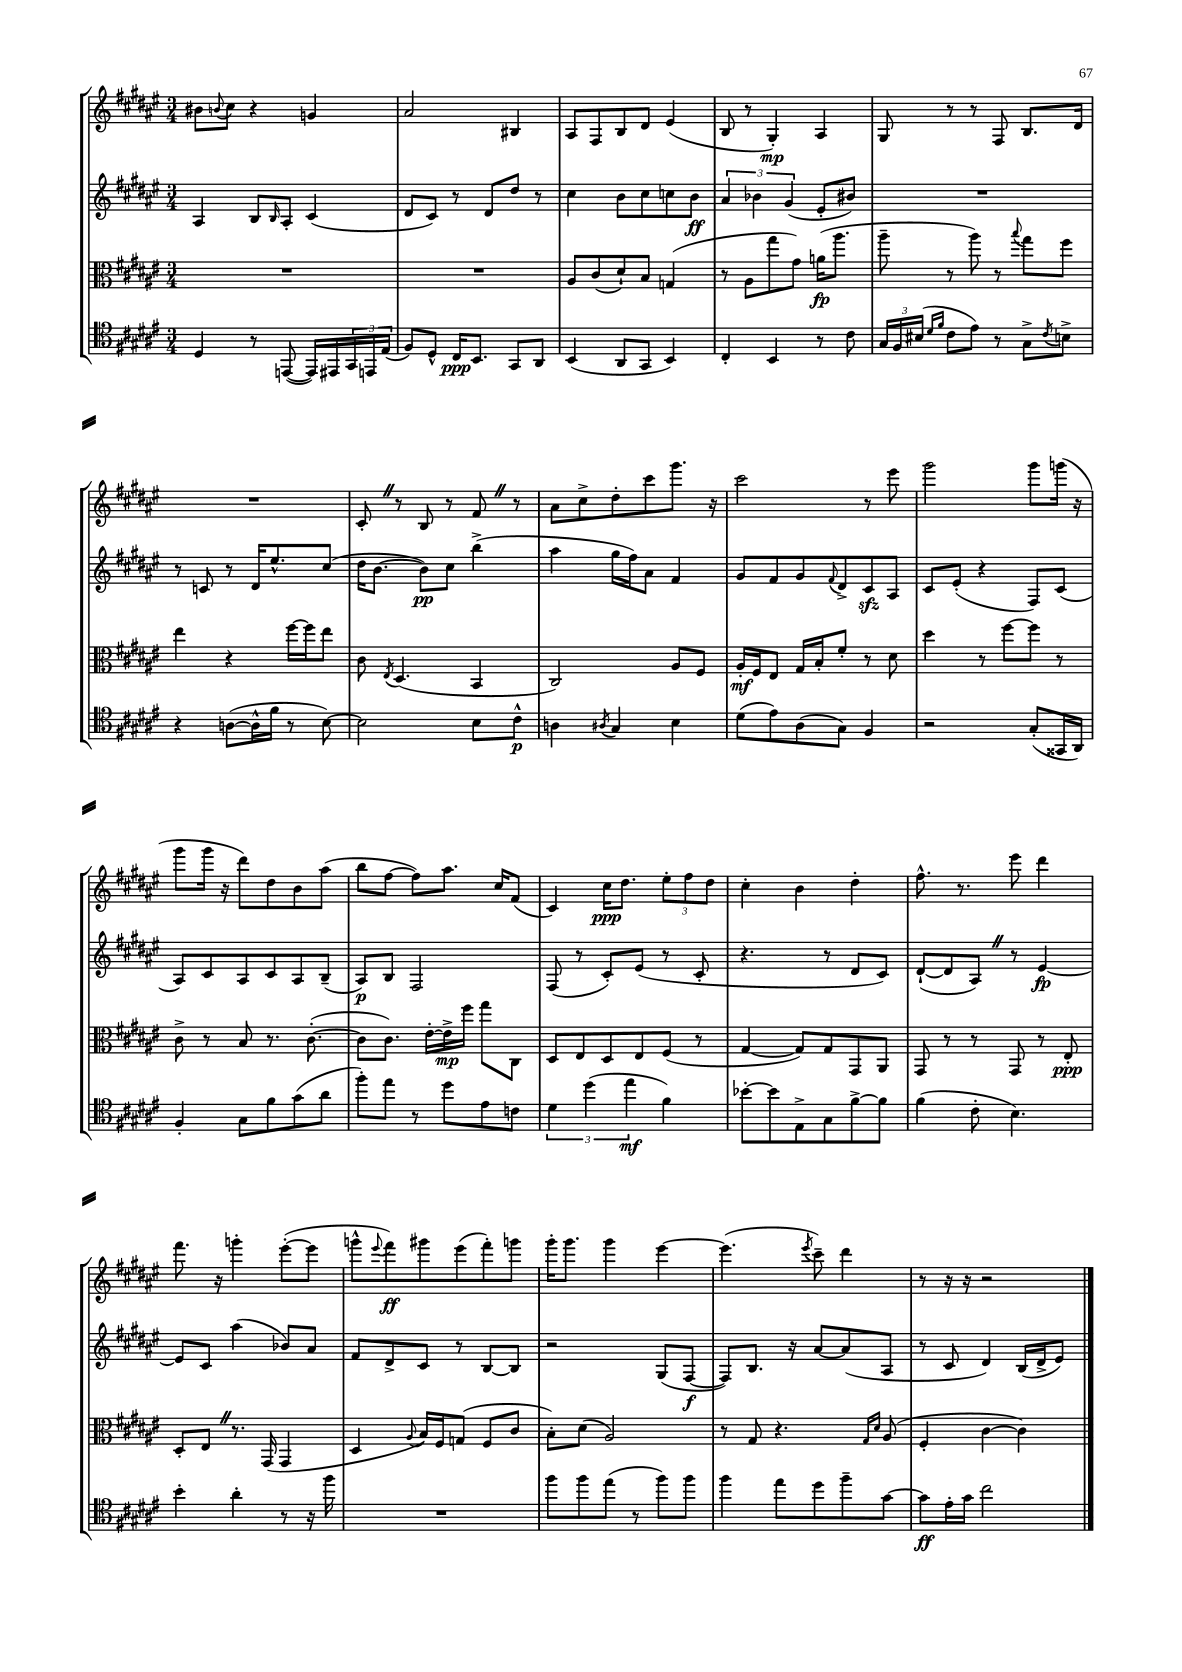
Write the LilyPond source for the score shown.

<<
\new StaffGroup <<
\new Staff = "s0" {
    \clef treble \key fis \major \numericTimeSignature \time 3/4
    bis'8 \appoggiatura { b'8 } cis''8 r4 g'4 |
    ais'2 bis4 |
    ais8 fis8 b8 dis'8 eis'4( |
    b8 r8 gis4-.\mp) ais4 |
    gis8 r8 r8 fis8 b8. dis'16 |
    R2. |
    cis'8-. \once \override BreathingSign.text = \markup { \musicglyph "scripts.caesura.straight" } \breathe r8 b8 r8 fis'8 \once \override BreathingSign.text = \markup { \musicglyph "scripts.caesura.straight" } \breathe r8 |
    ais'8 cis''8-> dis''8-. cis'''8 gis'''8. r16 |
    cis'''2 r8 eis'''8 |
    gis'''2 gis'''8 g'''16( r16 |
    gis'''8 gis'''16 r16 dis'''8) dis''8 b'8 ais''8( |
    b''8 fis''8~ fis''8) ais''8. cis''16 fis'8( |
    cis'4) cis''16\ppp dis''8. \tuplet 3/2 { eis''8-. fis''8 dis''8 } |
    cis''4-. b'4 dis''4-. |
    fis''8.-^ r8. eis'''8 dis'''4 |
    fis'''8. r16 g'''4-. eis'''8~-.( eis'''8 |
    g'''8-^ \appoggiatura { eis'''8 } fis'''8\ff) gis'''8 eis'''8( fis'''8-.) g'''8 |
    gis'''16-. gis'''8. gis'''4 eis'''4~ |
    eis'''4.( \acciaccatura { eis'''8 } cis'''8--) dis'''4 |
    r8 r16 r16 r2 \bar "|." |
}
\new Staff = "s1" {
    \clef treble \key fis \major \numericTimeSignature \time 3/4
    ais4 b8 \grace { b16 } ais8-. cis'4( |
    dis'8 cis'8) r8 dis'8 dis''8 r8 |
    cis''4 b'8 cis''8 c''8 b'8\ff |
    \tuplet 3/2 { ais'4 bes'4 gis'4( } eis'8-. bis'8) |
    R2. |
    r8 c'8 r8 dis'16 eis''8.-^ cis''8( |
    dis''16 b'8.~ b'8\pp) cis''8 b''4->( |
    ais''4 gis''16 fis''16) ais'8 fis'4 |
    gis'8 fis'8 gis'8 \appoggiatura { fis'8 } dis'8-> cis'8\sfz ais8 |
    cis'8 eis'8-.( r4 fis8) cis'8( |
    ais8) cis'8 ais8 cis'8 ais8 b8--( |
    ais8\p) b8 fis2 |
    fis8( r8 cis'8-.) eis'8( r8 cis'8-. |
    r4. r8 dis'8 cis'8) |
    dis'8~-!( dis'8 ais8) \once \override BreathingSign.text = \markup { \musicglyph "scripts.caesura.straight" } \breathe r8 eis'4~\fp |
    eis'8 cis'8 ais''4( bes'8) ais'8 |
    fis'8 dis'8-> cis'8 r8 b8~ b8 |
    r2 gis8( fis8~\f |
    fis8) b8. r16 ais'8~ ais'8( ais8 |
    r8 cis'8 dis'4) b16( dis'16-> eis'8) \bar "|." |
}
\new Staff = "s2" {
    \clef alto \key fis \major \numericTimeSignature \time 3/4
    R2. |
    R2. |
    ais8 cis'8( dis'8-!) b8 g4( |
    r8 ais8 gis''8 gis'8) a'16\fp( ais''8. |
    ais''8-- r8 ais''8) r8 \appoggiatura { b''8 } gis''8 fis''8 |
    eis''4 r4 fis''16~ fis''16 eis''8 |
    cis'8 \acciaccatura { eis8 } dis4.( b,4 |
    cis2) ais8 fis8 |
    ais16-.\mf fis16 eis8 gis16 b16-. fis'8-. r8 dis'8 |
    dis''4 r8 fis''8~ fis''8 r8 |
    cis'8-> r8 b8 r8. cis'8.~-.( |
    cis'8 cis'8.) eis'16~-. eis'16->\mp fis''16 gis''8 cis8 |
    dis8 eis8 dis8 eis8 fis8( r8 |
    gis4~ gis8) gis8 gis,8 ais,8 |
    gis,8 r8 r8 gis,8 r8 eis8-.\ppp |
    dis8-. eis8 \once \override BreathingSign.text = \markup { \musicglyph "scripts.caesura.straight" } \breathe r8. gis,16( gis,4 |
    dis4 \appoggiatura { ais8 } b16) fis16 g8( fis8 cis'8 |
    b8-.) dis'8( ais2) |
    r8 gis8 r4. \grace { gis16 dis'16 } ais8( |
    fis4-. cis'4~ cis'4) \bar "|." |
}
\new Staff = "s3" {
    \clef tenor \key fis \major \numericTimeSignature \time 3/4
    dis4 r8 e,8~( e,16) eis,16 \tuplet 3/2 { gis,16 e,16 eis16( } |
    fis8) dis8-^ cis16\ppp b,8. gis,8 ais,8 |
    b,4( ais,8 gis,8 b,4) |
    cis4-. b,4 r8 cis'8 |
    \tuplet 3/2 { gis16 fis16 bis16( } \grace { dis'16 fis'16 } cis'8 eis'8) r8 gis8-> \acciaccatura { cis'8 } b8-> |
    r4 a8~( a16-^ fis'16 r8 b8~) |
    b2 b8 cis'8-^\p |
    a4 \acciaccatura { ais8 } gis4 b4 |
    dis'8( eis'8) ais8( gis8) fis4 |
    r2 gis8-.( gisis,16 ais,16) |
    fis4-. gis8 fis'8 gis'8( ais'8 |
    fis''8-.) eis''8 r8 dis''8 eis'8 c'8 |
    \tuplet 3/2 { dis'4 dis''4( eis''4\mf } fis'4) |
    bes'8~-. bes'8 eis8-> gis8 fis'8~-> fis'8 |
    fis'4( cis'8-. b4.) |
    b'4-. ais'4-. r8 r16 fis''16 |
    R2. |
    fis''8 fis''8 eis''8( r8 fis''8) fis''8 |
    fis''4 eis''8 dis''8 fis''8-- gis'8~ |
    gis'8\ff eis'16-. gis'16 cis''2 \bar "|." |
}
>>
>>
\layout { \context { \Score \remove "Bar_number_engraver" } }
